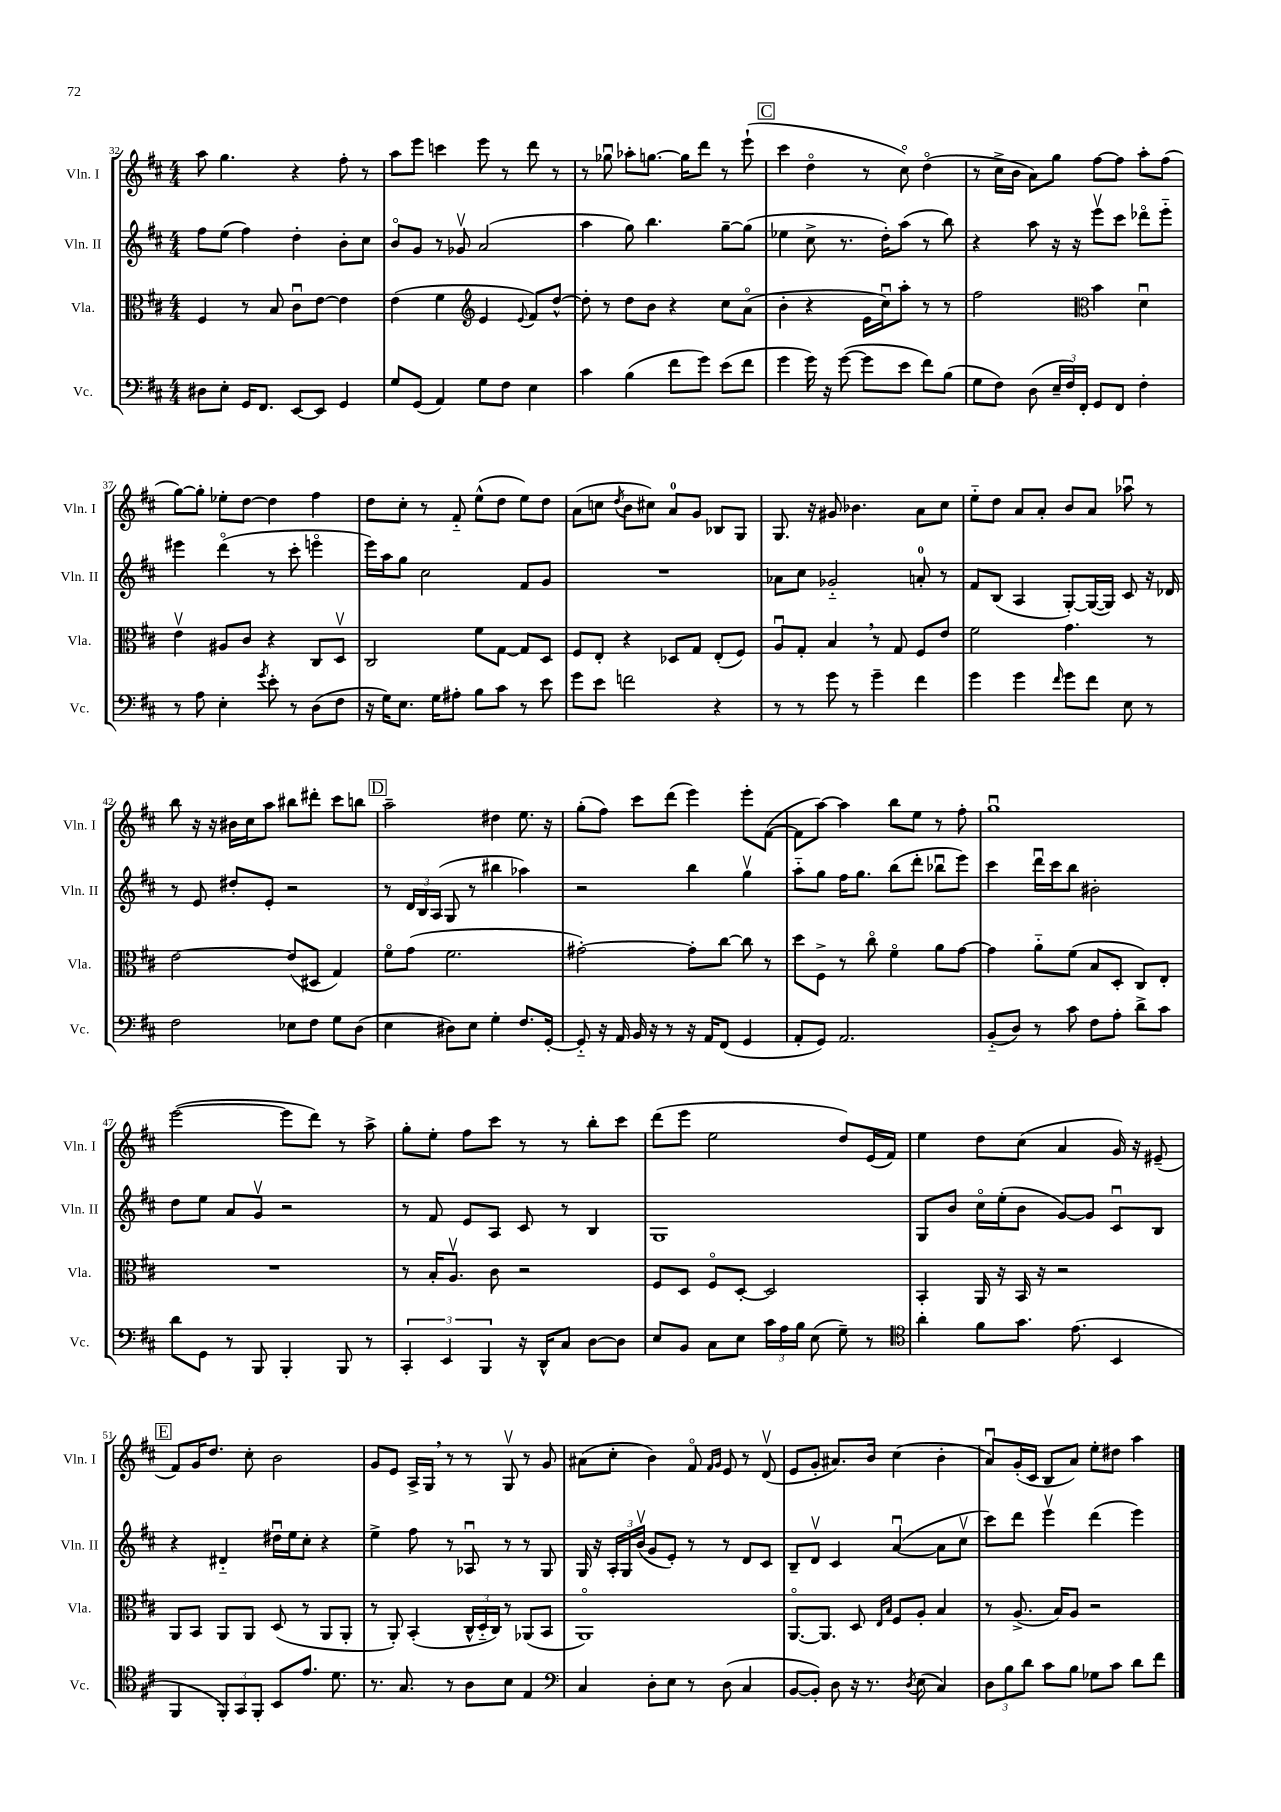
<<
\new StaffGroup <<
\new Staff = "s0" \with { instrumentName = "Vln. I" shortInstrumentName = "Vln. I" } {
    \clef treble \key d \major \numericTimeSignature \time 4/4
    \autoBeamOff a''8 g''4. r4 fis''8-. r8 |
    a''8[ e'''8] c'''4 e'''8 r8 d'''8 r8 |
    r8 ges''8\downbow aes''8[-. g''8.]~ g''16[ d'''8] r8 e'''8-!( |
    \mark \markup { \box "C" } cis'''4 d''4\flageolet r8 cis''8\flageolet) d''4\flageolet( |
    r8 cis''16[-> b'16] a'8[) g''8] fis''8[~ fis''8] a''8[-. fis''8]( |
    g''8[~) g''8]-. ees''8[-. d''8]~ d''4 fis''4 |
    d''8[ cis''8]-. r8 fis'8-_ e''8[-^( d''8] e''8[) d''8] |
    a'8[( c''8] \acciaccatura { d''8 } b'8[ cis''8]) a'8[-0 g'8] bes8[ g8] |
    g8. r16 gis'8 bes'4. a'8[ cis''8] |
    e''8[-_ d''8] a'8[ a'8]-. b'8[ a'8] aes''8\downbow r8 |
    b''8 r16 r16 bis'16[ cis''16 a''8] bis''8[ dis'''8]-. cis'''8[ b''8] |
    \mark \markup { \box "D" } a''2-- dis''4 e''8. r16 |
    g''8[-.( fis''8]) cis'''8[ d'''8]( e'''4) e'''8[-. fis'8]~( |
    fis'8[ a''8]~) a''4 b''8[ e''8] r8 fis''8-. |
    g''1\downbow |
    e'''2~( e'''8[ d'''8]) r8 a''8-> |
    g''8[-. e''8]-. fis''8[ cis'''8] r8 r8 b''8[-. cis'''8] |
    d'''8[( e'''8] e''2 d''8[) e'16( fis'16]) |
    e''4 d''8[ cis''8]( a'4 g'16) r16 eis'8--( |
    \mark \markup { \box "E" } fis'8[) g'16 d''8.] cis''8-. b'2 |
    g'8[ e'8] a16[-> g16] \breathe r8 r8 g8\upbow r8 g'8 |
    ais'8[( cis''8]-. b'4) fis'8\flageolet \grace { fis'16[ g'16] } e'8 r8 d'8\upbow( |
    e'8[ g'8]-. ais'8.[) b'16] cis''4( b'4-. |
    a'8[\downbow) g'16-.( cis'16] b8[ a'8]) e''8[-. dis''8] a''4 \bar "|." |
}
\new Staff = "s1" \with { instrumentName = "Vln. II" shortInstrumentName = "Vln. II" } {
    \clef treble \key d \major \numericTimeSignature \time 4/4
    \autoBeamOff fis''8[ e''8]( fis''4) d''4-. b'8[-. cis''8] |
    b'8[\flageolet g'8] r8 ges'8\upbow a'2( |
    a''4 g''8) b''4. g''8[~-- g''8]( |
    \mark \markup { \box "C" } ees''4 cis''8-> r8. d''16[-.) a''8]( r8 b''8) |
    r4 a''8 r16 r16 e'''8[\upbow cis'''8] des'''8[\flageolet e'''8]-_ |
    eis'''4 d'''4\flageolet( r8 cis'''8-. e'''4\flageolet |
    e'''16[) a''16 g''8] cis''2 fis'8[ g'8] |
    R1 |
    aes'8[ cis''8] ges'2-_ a'8-0-. r8 |
    fis'8[ b8]( a4 g8[~-.) g16~( g16]) cis'8 r16 des'16 |
    r8 e'8 dis''8[-. e'8]-. r2 |
    \mark \markup { \box "D" } r8 \tuplet 3/2 { d'16[ b16 a16]( } g8 r8 bis''4 aes''4) |
    r2 b''4 g''4\upbow |
    a''8[-_ g''8] fis''16[ g''8.] b''8[( d'''8]-. bes''8[\downbow e'''8]) |
    cis'''4 d'''16[\downbow cis'''16 b''8] bis'2-. |
    d''8[ e''8] a'8[ g'8]\upbow r2 |
    r8 fis'8 e'8[ a8] cis'8 r8 b4 |
    g1 |
    g8[ b'8] cis''16[\flageolet e''16-.( b'8] g'8[~) g'8] cis'8[\downbow b8] |
    \mark \markup { \box "E" } r4 dis'4-_ dis''16[\downbow e''16 cis''8]-. r4 |
    e''4-> fis''8 r8 aes8\downbow r8 r8 g8 |
    g16 r16 \tuplet 3/2 { a16[-. g16 b'16]\upbow( } g'8[ e'8]-.) r8 r8 d'8[ cis'8] |
    b8[-- d'8]\upbow cis'4 a'4~\downbow( a'8[ cis''8]\upbow |
    cis'''8[) d'''8] e'''4\upbow d'''4( e'''4) \bar "|." |
}
\new Staff = "s2" \with { instrumentName = "Vla." shortInstrumentName = "Vla." } {
    \clef alto \key d \major \numericTimeSignature \time 4/4
    \autoBeamOff fis4 r8 b8 cis'8[\downbow e'8]~ e'4 |
    e'4( fis'4 \clef treble e'4 \appoggiatura { e'8 } fis'8[) d''8]~-^ |
    d''8-. r8 d''8[ b'8] r4 cis''8[ a'8]\flageolet( |
    \mark \markup { \box "C" } b'4-. r4 e'16[ cis''16\downbow) a''8]-. r8 r8 |
    fis''2 \clef alto b'4 d'4\downbow |
    e'4\upbow ais8[ cis'8] r4 cis8[ d8]\upbow |
    cis2 fis'8[ g8]~ g8[ d8] |
    fis8[ e8]-. r4 des8[ g8] e8[-.( fis8]) |
    a8[\downbow g8]-. b4 \breathe r8 g8 fis8[ e'8] |
    fis'2 g'4. r8 |
    e'2~ e'8[( dis8] g4) |
    \mark \markup { \box "D" } fis'8[\flageolet g'8]( fis'2. |
    gis'2~-.) gis'8[-. cis''8]~ cis''8 r8 |
    d''8[ fis8]-> r8 cis''8\flageolet fis'4\flageolet a'8[ g'8]~ |
    g'4 a'8[-_ fis'8]( b8[ d8]-. cis8[) e8]-. |
    R1 |
    r8 b16[-. a8.]\upbow cis'8 r2 |
    fis8[ d8] fis8[\flageolet d8]~-. d2 |
    b,4-. a,16 r16 b,16 r16 r2 |
    \mark \markup { \box "E" } a,8[ b,8] a,8[ a,8] d8( r8 a,8[ a,8]-. |
    r8 a,8-.) b,4-.( \tuplet 3/2 { cis16[-^ d16-_ cis16]) } r8 aes,8[( b,8] |
    a,1\flageolet) |
    a,8.[~\flageolet a,8.] d8 \grace { e16[ b16] } fis8[ a8]-. b4 |
    r8 a8.->( b16[) a8] r2 \bar "|." |
}
\new Staff = "s3" \with { instrumentName = "Vc." shortInstrumentName = "Vc." } {
    \clef bass \key d \major \numericTimeSignature \time 4/4
    \autoBeamOff dis8[ e8]-. g,16[ fis,8.] e,8[~ e,8] g,4 |
    g8[ g,8]( a,4) g8[ fis8] e4 |
    cis'4 b4( fis'8[ g'8]) e'8[( fis'8] |
    \mark \markup { \box "C" } g'4 g'16) r16 g'8~( g'8[ e'8] fis'8[) b8]( |
    g8[ fis8]) d8( \tuplet 3/2 { e16[-- fis16) fis,16]-. } g,8[ fis,8] fis4-. |
    r8 a8 e4-. \acciaccatura { g'8 } e'8-. r8 d8[( fis8] |
    r16 g16[) e8.] g16[ ais8]-. b8[ cis'8] r8 e'8 |
    g'8[ e'8] f'2 r4 |
    r8 r8 g'8 r8 g'4-- fis'4 |
    g'4 g'4 \grace { fis'16 } g'8[ fis'8] e8 r8 |
    fis2 ees8[ fis8] g8[ d8]( |
    \mark \markup { \box "D" } e4 dis8[) e8] g4-. fis8.[ g,16]~-. |
    g,8-_ r16 a,16 b,16 r16 r8 r16 a,16[ fis,8]( g,4 |
    a,8[-. g,8]) a,2. |
    b,8[-_( d8]) r8 cis'8 fis8[ a8]-. d'8[-> cis'8] |
    d'8[ g,8] r8 b,,8 b,,4-. b,,8 r8 |
    \tuplet 3/2 { cis,4-. e,4 b,,4 } r16 d,16[-^ cis8] d8[~ d8] |
    e8[ b,8] cis8[ e8] \tuplet 3/2 { cis'16[ a16 b16] } e8( g8--) r8 |
    \clef tenor a'4-. fis'8[ g'8.] e'8.( b,4 |
    \mark \markup { \box "E" } fis,4 \tuplet 3/2 { fis,8[-.) g,8 fis,8]-. } b,8[ e'8.] d'8. |
    r8. g8. r8 a8[ b8] e4 |
    \clef bass cis4 d8[-. e8] r8 d8( cis4 |
    b,8[~ b,8]-.) d8 r16 r8. \acciaccatura { d8 } e8( cis4) |
    \tuplet 3/2 { d8[ b8 d'8] } cis'8[ b8] ges8[ cis'8] d'8[ fis'8] \bar "|." |
}
>>
>>
\layout { \context { \Score currentBarNumber = #32 } }
